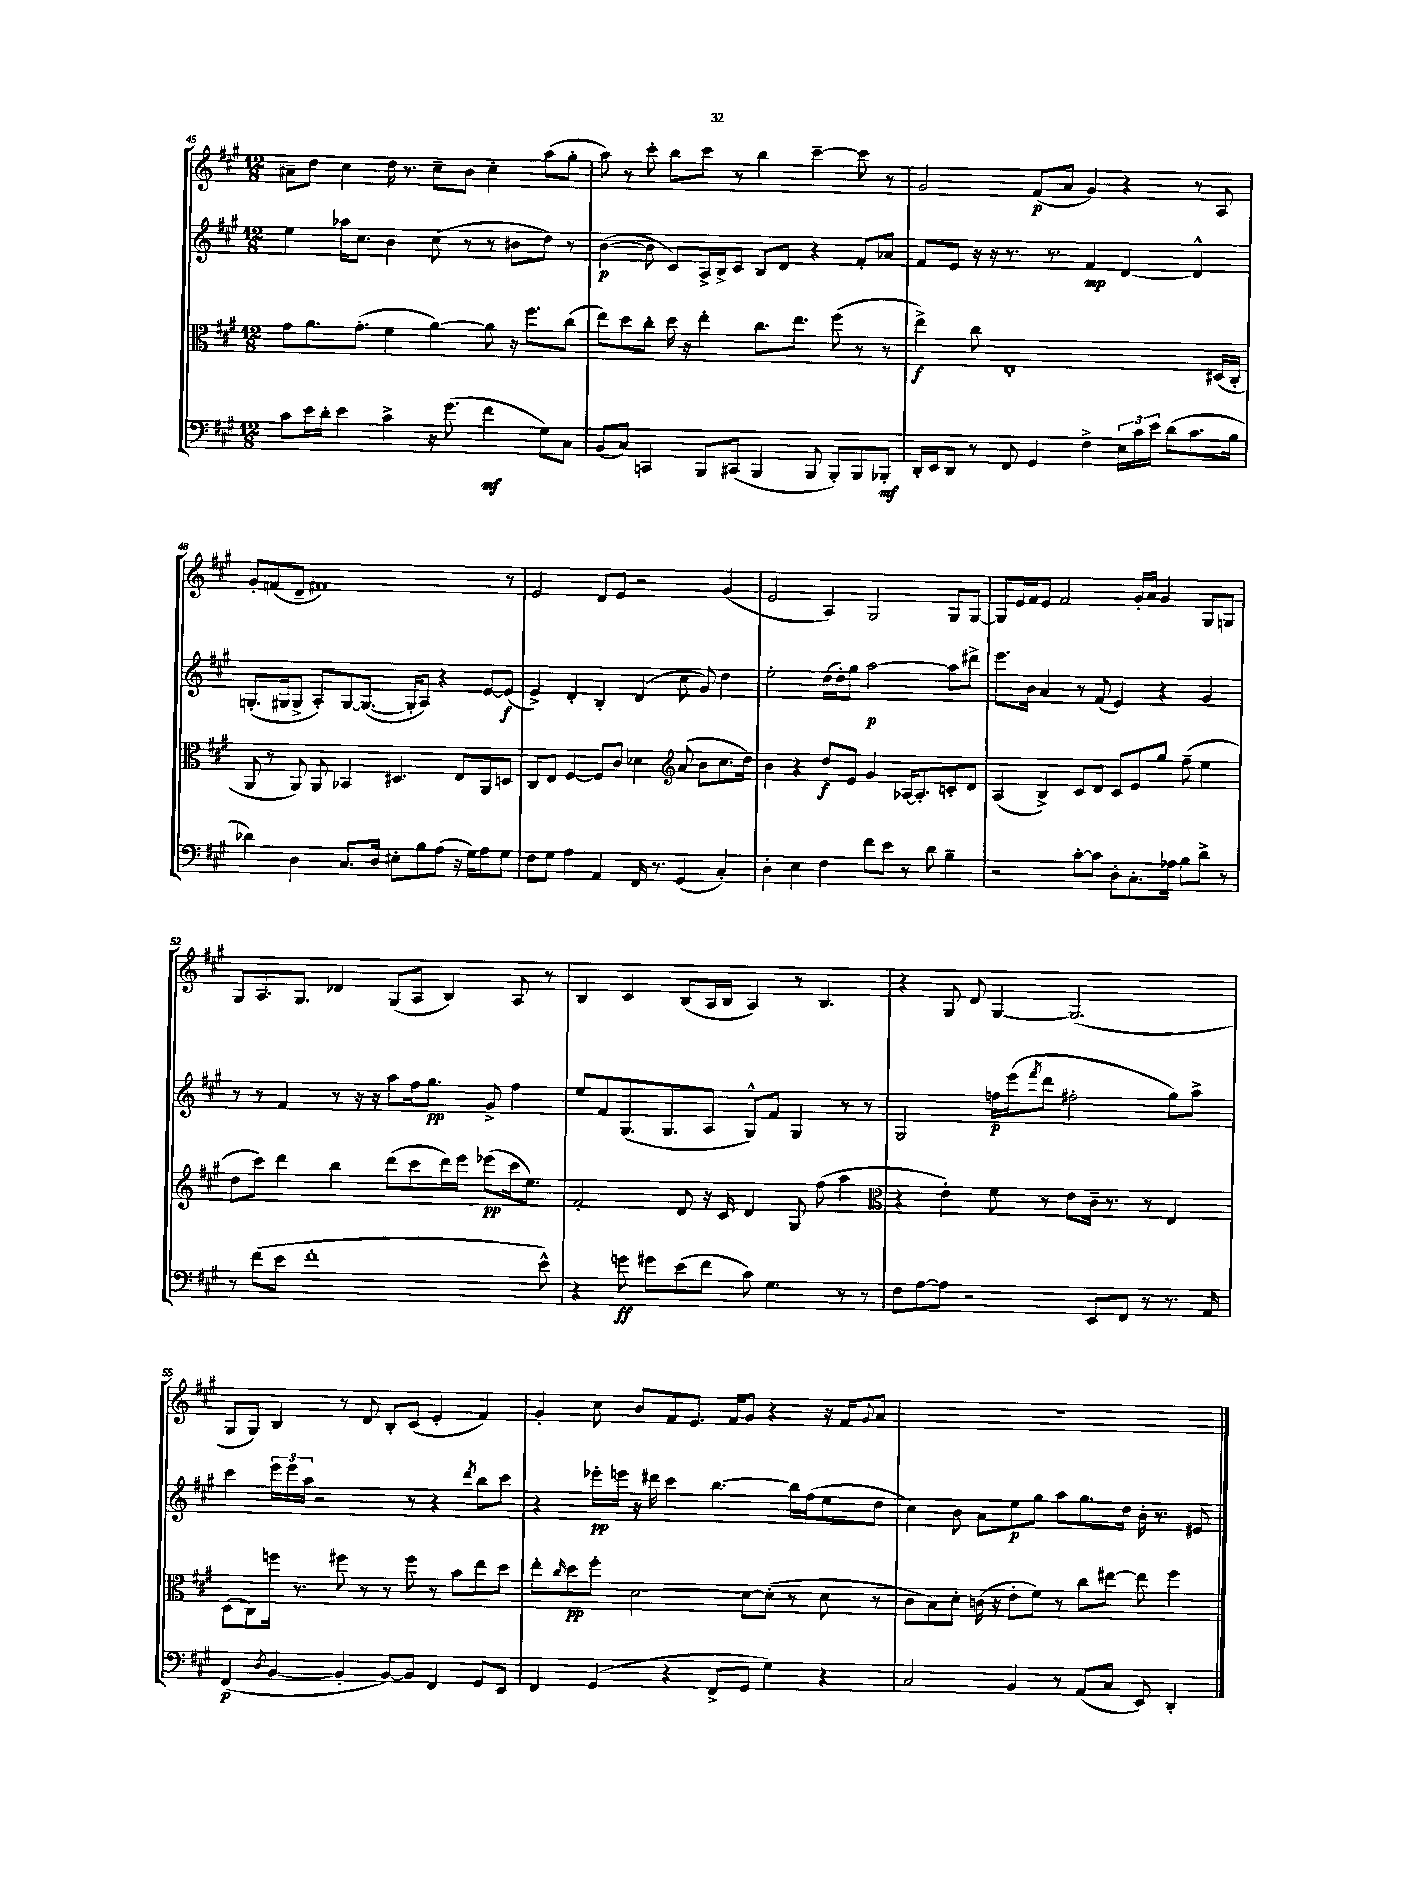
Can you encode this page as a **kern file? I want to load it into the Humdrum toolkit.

**kern	**kern	**kern	**kern
*staff4	*staff3	*staff2	*staff1
*clefF4	*clefC3	*clefG2	*clefG2
*k[f#c#g#]	*k[f#c#g#]	*k[f#c#g#]	*k[f#c#g#]
*M12/8	*M12/8	*M12/8	*M12/8
8c#	8g#	4ee	8a#~
16e	8.a	.	8dd
16d'	.	.	.
4e	.	16aa-	4cc#
.	(8.g#'	8.cc#	.
4c#^	4f#	4b	16dd
.	.	.	8.r
16r	[4a)	(8cc#	8cc#~
(8.g#	.	.	.
.	.	8r	8b
4f#	8a]	8r	4cc#'
.	16r	8b#	.
.	8.ff#	.	.
8G#)	.	8dd)	(8aa
8C#	(8cc#	8r	8gg#'
=	=	=	=
(8BB	8ee)	([4b	8aa)
8C#)	8dd	.	8r
4CC	8cc#'	8b]	8ccc#'
.	16dd	8c#)	8bb
.	16r	.	.
8BBB	4ee'	16A^	8ccc#
.	.	16B^	.
(8CC#	.	8c#	8r
4BBB	8.cc#	8B	4bb
.	.	8d	.
.	8.ee	.	.
8BBB	.	4r	[4ccc#~
8BBB')	(8ff#	.	.
8BBB	8r	8f#'	8ccc#]
8BBB-'	8r	8a-	8r
=	=	=	=
16DD'	4ee^)	8f#	2g#
16EE	.	.	.
8DD	.	8e	.
8r	8cc#	16r	.
.	.	16r	.
8FF#	1E'	8.r	.
4GG#	.	.	(8f#
.	.	8.r	.
.	.	.	8a
4F#^	.	4f#	4g#)
24E	.	[4d	4r
24c#	.	.	.
24e	.	.	.
(8d	.	.	.
8.c#	.	4d^^]	8r
.	(16D#	.	8A
16B	16C#'	.	.
=	=	=	=
4d-)	8AA	(8.G'	8g#'
.	8r	.	(8f
.	.	16G#	.
4D	8AA)	8G#^	8d~
.	8AA	8A')	1f#)
8.C#	4BB-	[8G#	.
.	.	(8.G#_	.
16D	.	.	.
8E#'	4.D#	.	.
.	.	16G#']	.
8B	.	8A)	.
(8A	.	4r	.
16r	8E	.	.
16G#)	.	.	.
8A	8AA	[8e	.
8G#	8D	(8e]	8r
=	=	=	=
8F#	8C#	4e^)	2e
8G#	8E	.	.
4A	[4F#	4d'	.
4AA	8F#]	4B'	8d
.	8c#	.	8e
16FF#	4d-	(4d	2r
8.r	.	.	.
*	*clefG2	*	*
(4GG#	(8a	8cc#	.
.	8b	8g#)	.
4C#')	8.cc#	4dd	(4g#
.	16dd)	.	.
=	=	=	=
4D'	4b	2ee'	2e
4E	4r	.	.
4F#	8dd	(16dd	4A)
.	.	16dd')	.
.	8e	8gg#	.
8f#	4g#	[2aa	2G#
8e	.	.	.
8r	[16A-	.	.
.	8.A-']	.	.
8d	.	.	.
4B~	8c'	8aa]	8G#
.	8d	8ddd#^	[8G#
=	=	=	=
2r	(4A	8.eee	8G#]
.	.	.	16e
.	.	16b	16f#
.	4B^)	4a	8e
.	.	.	2f#
[8c#'	8c#	8r	.
8c#]	8d	(8f#	.
8D'	8c#	4e)	.
8.C#'	8e	.	16g#'
.	.	.	16a
.	8gg#	4r	4g#
16A-	.	.	.
8B	(8ff#~	.	.
8d^	4ee	4g#	8G#
8r	.	.	8G
=	=	=	=
8r	8dd	8r	8G#
(8f#	8ccc#)	8r	8.A
8e	4ddd	4f#	.
.	.	.	8.G#
1f#'	.	.	.
.	4bb	8r	4d-
.	.	16r	.
.	.	16r	.
.	(8ddd	8aa	(8G#
.	8ccc#	16ff#	8A
.	.	8.gg#	.
.	16ddd)	.	4B)
.	16eee	.	.
.	(8eee-	8g#^	.
.	16ccc#	4ff#	8A
.	8.ee)	.	.
8e^^)	.	.	8r
=	=	=	=
4r	2f#'	8ee	4B
.	.	8f#	.
8g	.	(8.G#	4c#
8g#	.	.	.
.	.	8.G#	.
(8e	8d	.	(8B
8f#	16r	8A	16A
.	16c#	.	16B
8c#)	4d	8G#^^)	4A)
4.G#	.	8f#	.
.	8G#	4G#	8r
.	(8ff#	.	4.B
8r	4aa	8r	.
8r	.	8r	.
=	=	=	=
*	*clefC3	*	*
8F#	4r	2G#	4r
[8A	.	.	.
8A]	4e')	.	8G#
2r	.	.	8d
.	8f#	16ff	[4G#
.	.	(16eee	.
.	.	8qfff#	.
.	8r	8ddd	.
.	8e	2ff#'	(2.G#]
8EE	16c#~	.	.
.	8.r	.	.
8FF#	.	.	.
8r	8r	.	.
8.r	4E	8gg#)	.
.	.	8aa^	.
16AA	.	.	.
=	=	=	=
(4FF#	(8D	4ccc#	8G#
.	8C#)	.	8G#)
8qD	.	.	.
[4BB	16ff	24eee	4B
.	.	24eee	.
.	8.r	.	.
.	.	24aa	.
.	.	2r	.
4BB']	8ff#	.	8r
.	8r	.	8d
[8BB)	8r	.	8B'
8BB]	8ff#	8r	(8c#
4FF#	8r	4r	4e'
.	8b	.	.
.	.	8qddd	.
8GG#	8ee	8bb	4f#)
8EE	8dd	8ccc#	.
=	=	=	=
4FF#	8ee'	4r	4g#'
.	16qqcc#	.	.
.	8dd	.	.
(4GG#	8ff#'	16eee-'	8cc#
.	.	16eee	.
.	[2d	16r	8b
.	.	16ddd#	.
4r	.	4ccc#	8f#
.	.	.	8.e
8FF#^	.	[4.bb	.
.	.	.	16f#
8GG#	8d_	.	8g#
4G#)	(8d']	.	4r
.	8r	16bb]	.
.	.	(16ff#	.
4r	8d	8ee	16r
.	.	.	16f#
.	.	.	8qqg#
.	8r	8dd	8a
=	=	=	=
2C#	8c#	4cc#)	1.r
.	8B)	.	.
.	8d'	8b	.
.	(16c	8a	.
.	16r	.	.
4BB	8e'	8ee	.
.	8f#)	8gg#	.
8r	8r	8aa	.
(8AA	8cc#	8.gg#	.
8C#	[8ee#	.	.
.	.	16dd	.
8EE)	8ee#]	16b'	.
.	.	8.r	.
4DD'	4ff#	.	.
.	.	8e#	.
==	==	==	==
*-	*-	*-	*-
